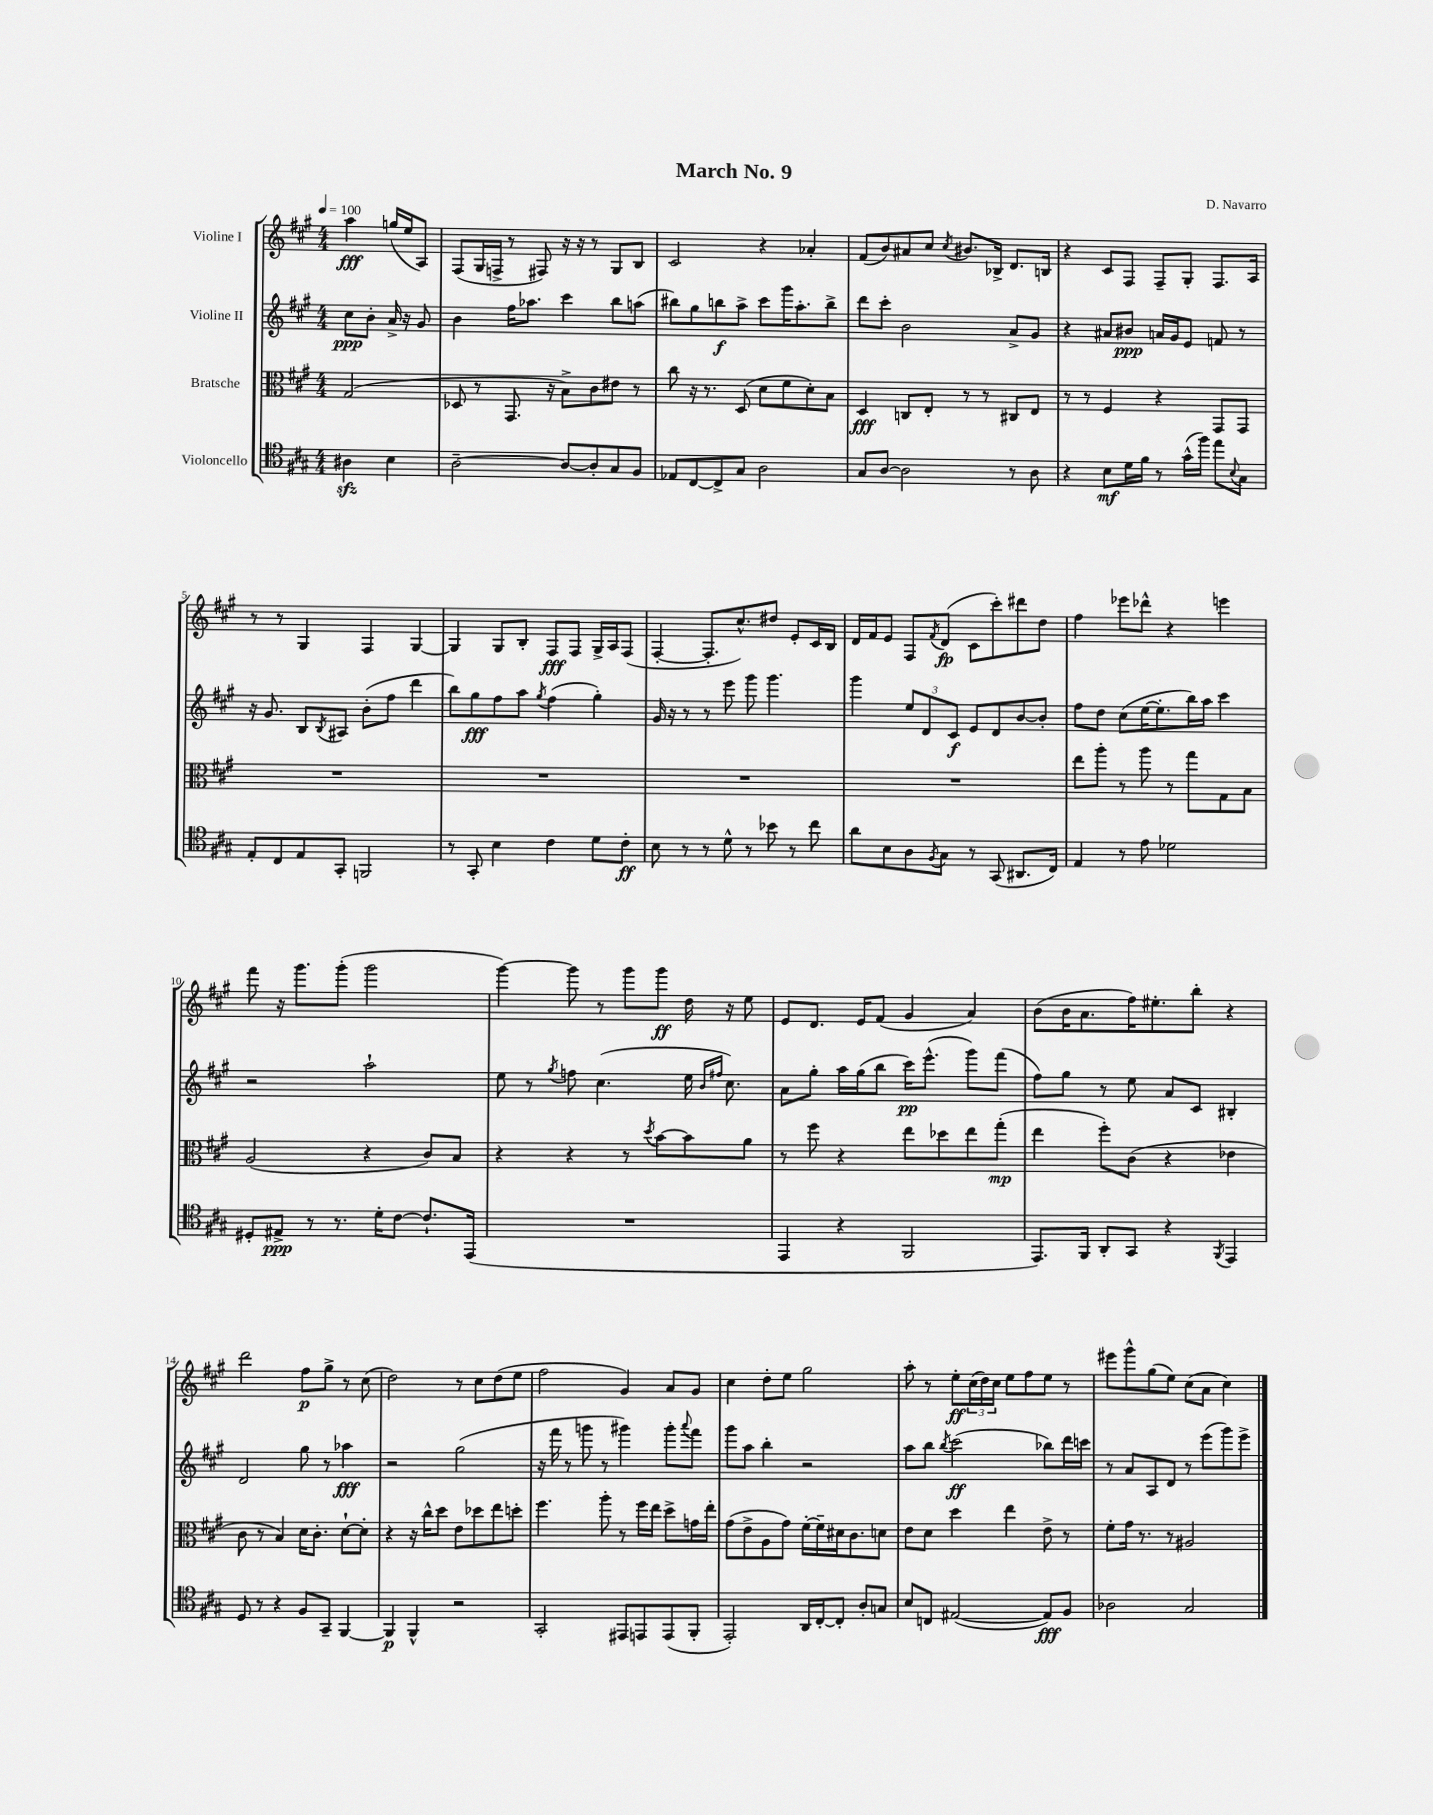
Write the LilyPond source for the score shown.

\header { title = "March No. 9" composer = "D. Navarro" }
<<
\new StaffGroup <<
\new Staff = "s0" \with { instrumentName = "Violine I" } {
    \clef treble \key a \major \numericTimeSignature \time 4/4 \partial 2 \tempo 4 = 100
    a''4\fff g''16( e''16 a8) |
    fis8( gis16 f16-> r8 fis8) r16 r16 r8 gis8 b8 |
    cis'2 r4 aes'4-. |
    fis'8( b'8) ais'8 cis''8 \acciaccatura { cis''8 } bis'8. bes16-> d'8. b16 |
    r4 cis'8 fis8 fis8-- gis8-. fis8. a16 |
    r8 r8 gis4 fis4 gis4~ |
    gis4 gis8 b8-. fis8\fff fis8 gis16-> a16 fis8( |
    fis4~-. fis8.-. cis''8.-^) dis''8 e'8-. cis'16 b16 |
    d'16 fis'16 e'8 fis8 \acciaccatura { fis'8 } d'8\fp( cis'8 cis'''8-.) dis'''8 d''8 |
    fis''4 ees'''8 des'''8-^ r4 e'''4 |
    fis'''8 r16 gis'''8. gis'''8-.( gis'''2 |
    gis'''4~) gis'''8 r8 gis'''8 gis'''8\ff d''16 r16 e''8 |
    e'8 d'8. e'16 fis'8( gis'4 a'4) |
    b'8( b'16 a'8. fis''16) eis''8.-. b''8-. r4 |
    d'''2 fis''8\p gis''8-> r8 cis''8( |
    d''2) r8 cis''8 d''8( e''8 |
    fis''2 gis'4) a'8 gis'8 |
    cis''4 d''8-. e''8 gis''2 |
    a''8-. r8 e''8-.\ff \tuplet 3/2 { cis''16( d''16) cis''16 } e''8 fis''8 e''8 r8 |
    eis'''8 gis'''8-^ gis''8( e''8) cis''8( a'8 cis''4) \bar "|." |
}
\new Staff = "s1" \with { instrumentName = "Violine II" } {
    \clef treble \key a \major \numericTimeSignature \time 4/4 \partial 2
    cis''8\ppp b'8-. a'16-> r16 gis'8 |
    b'4 fis''16 aes''8. cis'''4 b''8 a''8( |
    bis''8) gis''8 b''8\f a''8-> cis'''8 gis'''16 a''8.-. b''8-> |
    d'''8 cis'''8-. b'2 a'8-> gis'8 |
    r4 ais'8 bis'8\ppp a'16 gis'16 e'8 f'8 r8 |
    r16 gis'8. b8 \acciaccatura { b8 } ais8 b'8-.( fis''8 d'''4 |
    b''8) gis''8\fff fis''8 a''8 \acciaccatura { gis''8 } fis''4( gis''4-.) |
    gis'16 r16 r8 r8 e'''8 gis'''8 gis'''4. |
    gis'''4 \tuplet 3/2 { e''8 d'8 cis'8\f } e'8 d'8 b'8~ b'8-. |
    fis''8 d''8 cis''8( e''16~ e''8.-. b''16) a''16 cis'''4 |
    r2 a''2-! |
    e''8 r8 \acciaccatura { gis''8 } f''8 cis''4.( e''16 \grace { b'16 fis''16 } cis''8.) |
    a'8 gis''8-. a''16 gis''16( b''8 cis'''16\pp) e'''8.-^( gis'''8) fis'''8( |
    fis''8) gis''8 r8 e''8 a'8 cis'8 bis4-. |
    d'2 gis''8 r8 aes''4\fff |
    r2 gis''2( |
    r16 fis'''16 r8 g'''8 r8 gis'''4) gis'''8-. \appoggiatura { a'''8 } fis'''8 |
    gis'''8 a''8 b''4-. r2 |
    a''8 b''8 \acciaccatura { b''8 } cis'''2\ff( bes''8) d'''16 c'''16 |
    r8 a'8 a8 d'8 r8 e'''8( gis'''8) e'''8-> \bar "|." |
}
\new Staff = "s2" \with { instrumentName = "Bratsche" } {
    \clef alto \key a \major \numericTimeSignature \time 4/4 \partial 2
    gis2( |
    des8 r8 gis,8. r16 b8->) cis'8 eis'8 r8 |
    cis''8 r16 r8. d8( d'8 fis'8 d'8-.) b8 |
    d4\fff c8 e8-. r8 r8 cis8 e8 |
    r8 r8 fis4 r4 gis,8 gis,8 |
    R1 |
    R1 |
    R1 |
    R1 |
    e''8 a''8-. r8 a''8 r8 gis''8 gis8 b8 |
    a2( r4 cis'8) b8 |
    r4 r4 r8 \acciaccatura { d''8 } b'8~ b'8 a'8 |
    r8 fis''8 r4 e''8 des''8 e''8 gis''8-.\mp( |
    e''4 fis''8-.) cis'8( r4 ees'4 |
    cis'8 r8 b4) d'16 cis'8.-. d'8~-! d'8-. |
    r4 r16 cis''16-^ d''8 e'8 des''8 e''8 d''8-. |
    fis''4. a''8-. r8 fis''16 e''16 d''8-> g'16 e''16-. |
    gis'8( e'8-> a8 gis'8) fis'16~-. fis'16-- dis'16 cis'8. d'8 |
    e'8 d'8 d''4 e''4 e'8-> r8 |
    fis'8-. gis'16 r8. r8 ais2 \bar "|." |
}
\new Staff = "s3" \with { instrumentName = "Violoncello" } {
    \clef tenor \key a \major \numericTimeSignature \time 4/4 \partial 2
    ais4\sfz b4 |
    a2~-- a8~ a8-. gis8 fis8 |
    ees8 cis8~ cis8-> gis8 a2 |
    gis8 a8~ a2 r8 a8 |
    r4 b8\mf d'16 fis'16 r8 gis'16-^( fis''16) e''8 \appoggiatura { b8 } gis8 |
    e8-. cis8 e8 gis,8-. f,2 |
    r8 gis,8-. b4 cis'4 d'8 cis'8-.\ff |
    b8 r8 r8 d'8-^ r8 bes'8 r8 cis''8 |
    a'8 b8 a8 \acciaccatura { fis8 } gis8 r8 gis,8( ais,8. cis16) |
    e4 r8 e'8 des'2 |
    dis8-. eis8->\ppp r8 r8. d'16-. cis'8~ cis'8.-! e,16( |
    R1 |
    e,4 r4 fis,2 |
    e,8.) fis,16 a,8-. gis,8 r4 \acciaccatura { fis,8 } e,4 |
    d8 r8 r4 fis8 gis,8-- fis,4~ |
    fis,4\p fis,4-^ r2 |
    gis,2-. eis,8 e,8 e,8( fis,8-. |
    e,2-.) a,16 cis16~-. cis8-. a8-. g8 |
    b8 c8 eis2~( eis8\fff) fis8 |
    aes2 gis2 \bar "|." |
}
>>
>>
